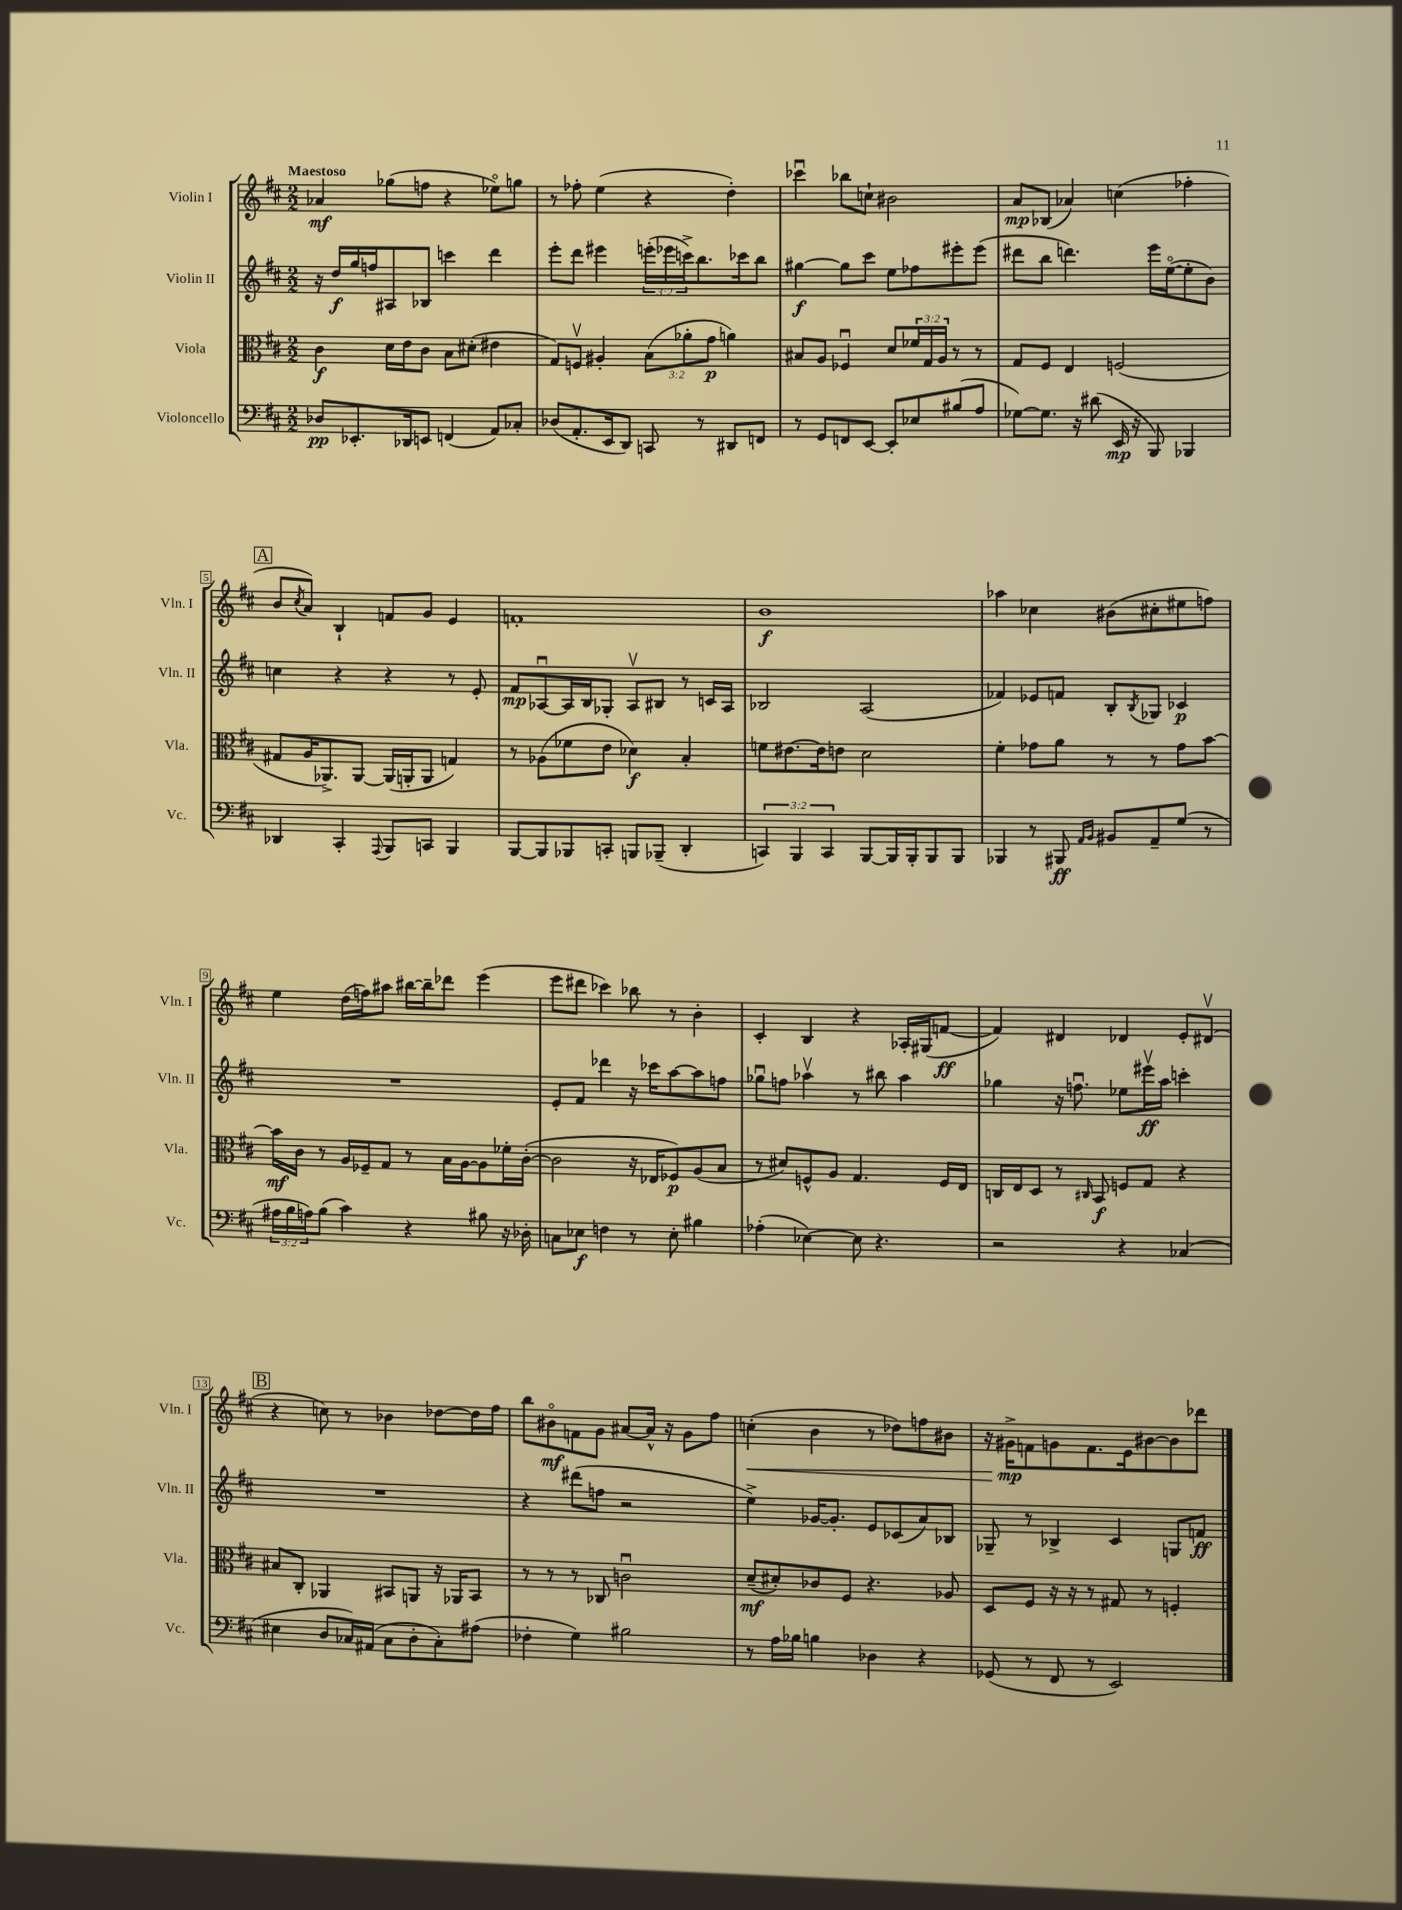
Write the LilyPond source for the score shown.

<<
\new StaffGroup <<
\new Staff = "s0" \with { instrumentName = "Violin I" shortInstrumentName = "Vln. I" } {
    \clef treble \key d \major \numericTimeSignature \time 2/2 \tempo "Maestoso"
    aes'4\mf ges''8( f''8 r4 ees''8\flageolet) g''8 |
    r8 fes''8-. e''4( r4 d''4-.) |
    ces'''4\downbow bes''8 c''8-! bis'2 |
    a'8\mp bes8( aes'4) c''4( fes''4-. |
    \mark \markup { \box "A" } b'8 \acciaccatura { cis''8 } a'8) b4-! f'8 g'8 e'4 |
    f'1-. |
    b'1\f |
    aes''4 ces''4 bis'8( cis''8-. eis''8 f''8) |
    e''4 d''16( f''16) ais''8 bis''16~ bis''16-- des'''8 e'''4( |
    e'''8 dis'''8 ces'''4) bes''8 r8 b'4-. |
    cis'4-. b4 r4 aes16-. gis16( f'8~\ff |
    f'4) dis'4 des'4 e'8-. dis'8\upbow( |
    \mark \markup { \box "B" } r4 c''8) r8 bes'4 des''8~ des''16 fis''16 |
    b''8 bis'8\flageolet\mf f'8 g'8 ais'8~ ais'16-^ r16 g'8 fis''8 |
    c''4-.\<( b'4 r8 des''8) f''8 bis'8 |
    r16 gis'16->\mp\! f'8 g'8 f'8. e'16 bis'8~ bis'8 des'''8 \bar "|." |
}
\new Staff = "s1" \with { instrumentName = "Violin II" shortInstrumentName = "Vln. II" } {
    \clef treble \key d \major \numericTimeSignature \time 2/2 \override Staff.TupletNumber.text = #tuplet-number::calc-fraction-text
    r16 d''16\f g''16 f''16 ais8 bes8 c'''4 d'''4 |
    e'''8-. d'''8 eis'''4 \tuplet 3/2 { e'''16-.( ees'''16 c'''16->) } b''8. ces'''16 b''8 |
    gis''4~\f gis''8 cis'''8 e''8 fes''8 eis'''8-. eis'''8( |
    dis'''8 b''8 d'''4.) e'''16 e''16~\flageolet( e''8-. b'8) |
    \mark \markup { \box "A" } c''4 r4 r4 r8 e'8-. |
    fis'8\mp aes8~\downbow aes16 b16 ges8-. aes8\upbow bis8 r8 c'16 aes16 |
    bes2 a2( |
    fes'4) ees'8 f'8 b8-. \acciaccatura { b8 } ges8 ces'4\p |
    R1 |
    e'8-. fis'8 des'''4 r16 ces'''16 a''8~ a''8 f''8 |
    ges''8\downbow f''8 aes''4\upbow r8 bis''8 aes''4 |
    ges''4 r16 f''8.\downbow ees''8 eis'''16\upbow\ff a''16 c'''4-. |
    \mark \markup { \box "B" } R1 |
    r4 dis'''8( f''8 r2 |
    e''4->) ges'16~ ges'8.-. e'8 ces'8( a'8) bes8 |
    ges8-- r8 bes4-> cis'4 g8 f'8\ff \bar "|." |
}
\new Staff = "s2" \with { instrumentName = "Viola" shortInstrumentName = "Vla." } {
    \clef alto \key d \major \numericTimeSignature \time 2/2 \override Staff.TupletNumber.text = #tuplet-number::calc-fraction-text
    cis'4\f d'16 e'16 cis'8 b8 dis'8-.( eis'4 |
    g8) f8\upbow ais4-. \tuplet 3/2 { b8( aes'8-. g'8\p } a'4) |
    bis8 a8 fes4\downbow d'8 \tuplet 3/2 { fes'16 g16 a16 } r8 r8 |
    g8 fis8 e4 f2( |
    \mark \markup { \box "A" } gis8 a16 aes,8.->) aes,8~ aes,16( a,16-. a,8 g4) |
    r8 aes8( fes'8 e'8 des'4\f) b4-. |
    f'8 eis'8.~ eis'16 e'8 d'2 |
    fis'4-. ges'8 a'8 r8 r8 ges'8 b'8~ |
    b'16\mf cis'16 r8 a16 fes16-- g8 r8 b16 a16~ a8 fes'16-. cis'16~-.( |
    cis'2 r16 ees16 fes8\p) a8( b8 |
    r8 dis'8) f8-^ a8 g4. f16 e16 |
    c16 e16 d8 r8 \grace { cis16 } b,8\f f8 g8 r4 |
    \mark \markup { \box "B" } bis8 cis8-. aes,4 bis,8 a,8 r16 aes,16 bis,8 |
    r8 r8 r8 ces8 c'2\downbow |
    d'8--\mf( dis'8-.) ces'8 fis8 r4. aes8 |
    d8 fis8 r16 r16 r8 gis8 r8 f4-. \bar "|." |
}
\new Staff = "s3" \with { instrumentName = "Violoncello" shortInstrumentName = "Vc." } {
    \clef bass \key d \major \numericTimeSignature \time 2/2 \override Staff.TupletNumber.text = #tuplet-number::calc-fraction-text
    des8\pp ees,8.-. des,16 e,8 f,4( a,8) ces8-. |
    des8( a,8.-. e,16 d,8) c,8 r8 dis,8 f,8 |
    r8 g,8 f,8 e,8~ e,8-. ees8 bis8( a8 |
    ges8~) ges8. r16 dis'8( e,16\mp r16 b,,8) bes,,4 |
    \mark \markup { \box "A" } des,4 cis,4-. \appoggiatura { a,,8 } b,,8 c,8 b,,4 |
    b,,8~ b,,8 bes,,8 c,8-. b,,8 bes,,8--( d,4-. |
    \tuplet 3/2 { c,4) b,,4 c,4 } b,,8~ b,,16 b,,16-. b,,8 b,,8 |
    bes,,4 r8 bis,,8\ff \grace { a,16 b,16 } bis,8 a,8-- g8( r8 |
    \tuplet 3/2 { ais16 b16 a16) } b8( cis'4) r4 bis8 r16 des16-. |
    c8 ees8\f f4 r8 ees8-. bis4 |
    aes4-.( ees4~) ees8 r4. |
    r2 r4 ces4( |
    \mark \markup { \box "B" } eis4 d8 ces16) ais,16( ces8 d8-. ces8-.) ais8( |
    fes4-. g4) bis2 |
    r8 a16 bes16 b4 des4 r4 |
    ges,8( r8 fis,8 r8 e,2) \bar "|." |
}
>>
>>
\layout { \context { \Score \override BarNumber.stencil = #(make-stencil-boxer 0.1 0.3 ly:text-interface::print) } }
